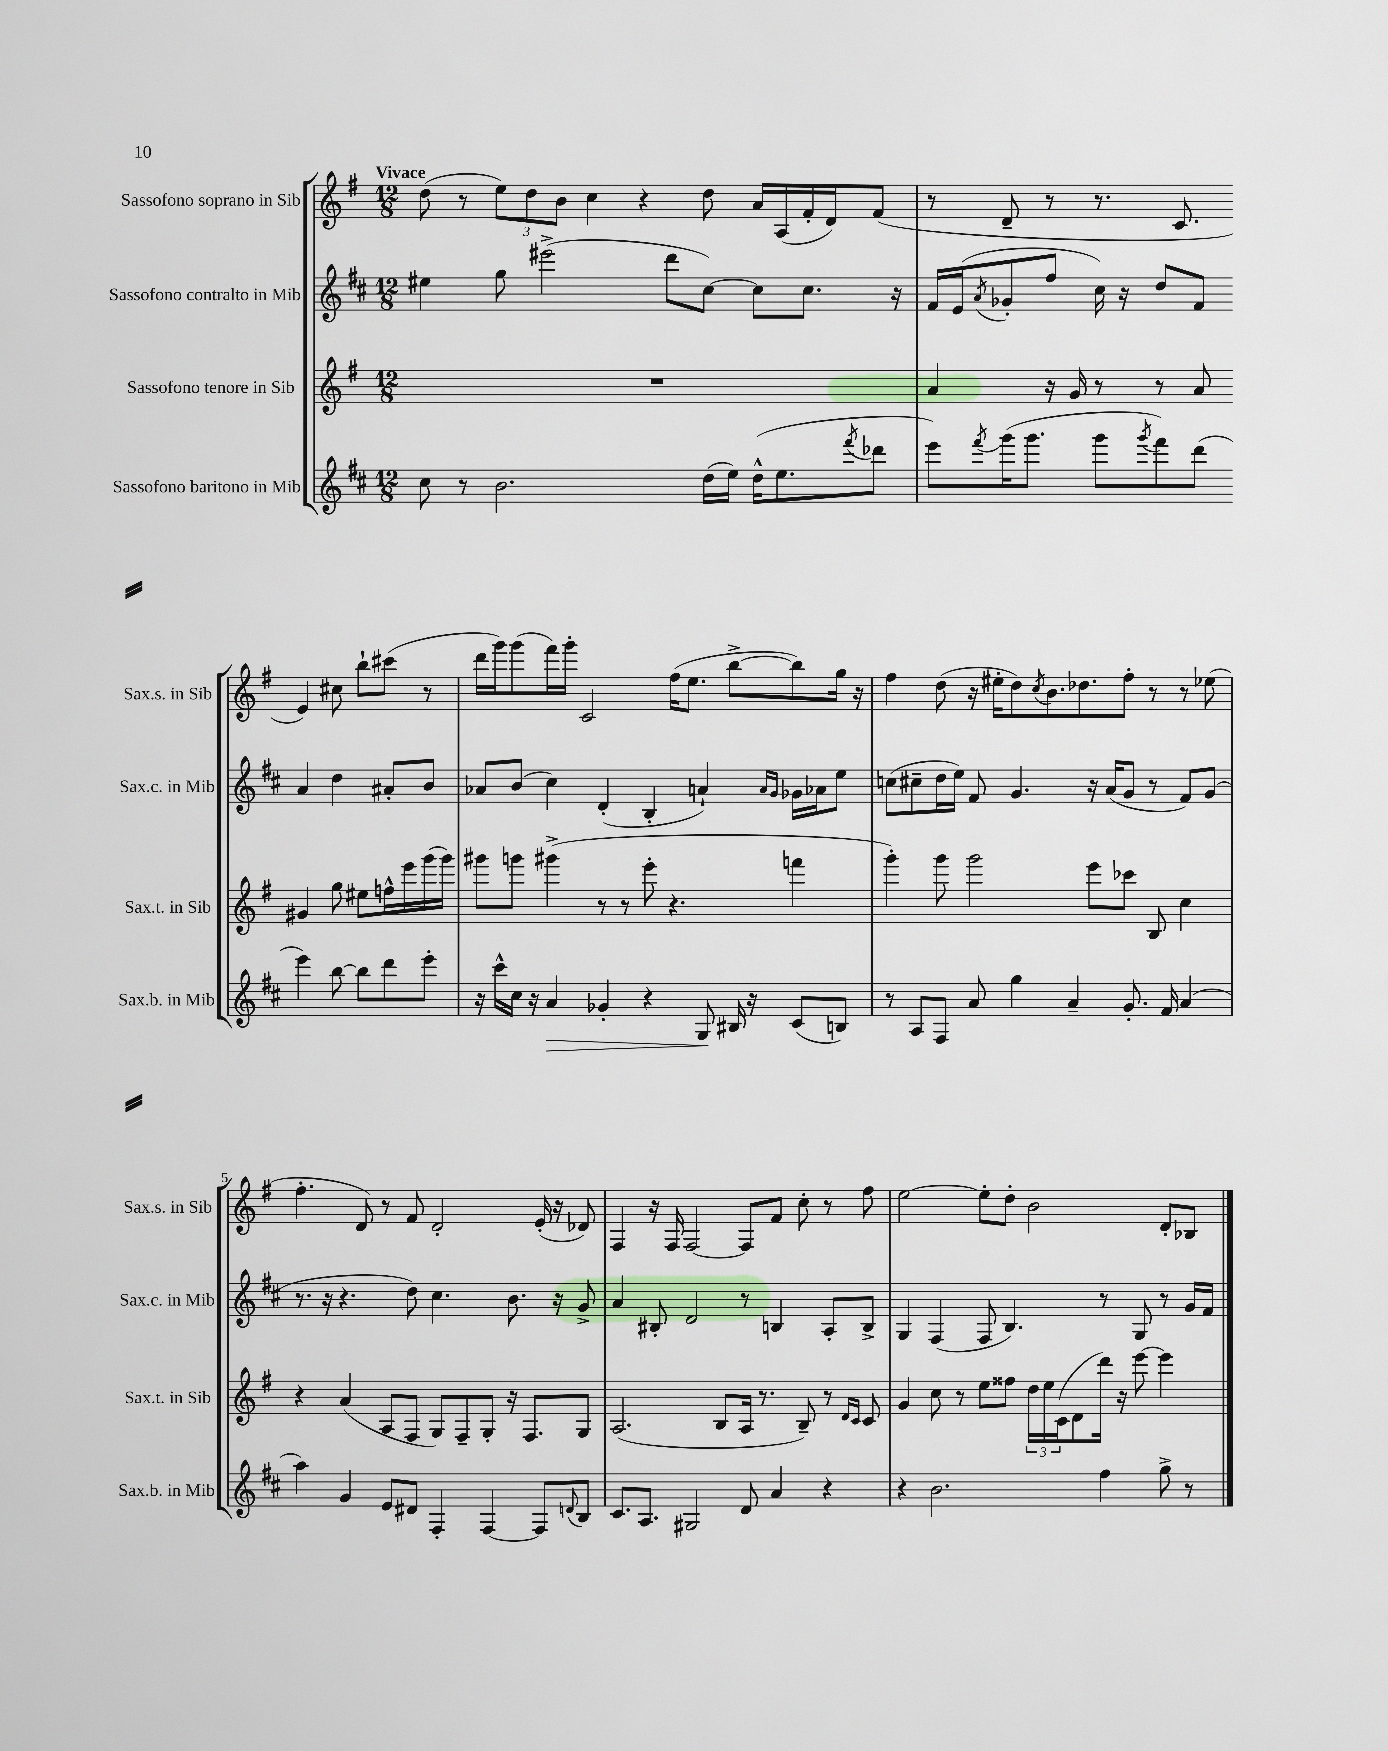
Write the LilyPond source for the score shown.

<<
\new StaffGroup <<
\new Staff = "s0" \with { instrumentName = "Sassofono soprano in Sib" shortInstrumentName = "Sax.s. in Sib" } {
    \clef treble \key g \major \numericTimeSignature \time 12/8 \tempo "Vivace"
    d''8( r8 \tuplet 3/2 { e''8) d''8 b'8 } c''4 r4 d''8 a'16 a16( fis'16-. d'16) fis'8( |
    r8 d'8-- r8 r8. c'8. e'4) cis''8 b''8-! cis'''8( r8 |
    d'''16 g'''16) g'''8( fis'''16) g'''16-. c'2 fis''16( e''8. b''8~-> b''8) g''16 r16 |
    fis''4 d''8( r16 eis''16-. d''8) \acciaccatura { c''8 } b'8. des''8. fis''8-. r8 r8 ees''8( |
    fis''4.-. d'8) r8 fis'8 d'2-. e'16-.( r16 des'8) |
    fis4 r16 fis16 fis2~ fis8 fis'8 c''8-. r8 fis''8 |
    e''2~ e''8-. d''8-. b'2 d'8-. bes8 \bar "|." |
}
\new Staff = "s1" \with { instrumentName = "Sassofono contralto in Mib" shortInstrumentName = "Sax.c. in Mib" } {
    \clef treble \key d \major \numericTimeSignature \time 12/8
    eis''4 g''8 eis'''2->( d'''8 cis''8~) cis''8 cis''8. r16 |
    fis'16 e'16( \acciaccatura { a'8 } ges'8-. fis''8 cis''16) r16 d''8 fis'8 a'4 d''4 ais'8-. b'8 |
    aes'8 b'8( cis''4) d'4-.( b4-. a'4-!) \grace { a'16 g'16 } ges'16 aes'16 e''8 |
    c''8( cis''8-- d''16 e''16) fis'8 g'4. r16 a'16( g'8 r8 fis'8) g'8( |
    r8. r16 r4. d''8) cis''4. b'8. r16 g'8-> |
    a'4 bis8-. d'2 r8 b4 a8-. b8-> |
    g4 fis4( fis8 b4.) r8 g8 r8 g'16 fis'16 \bar "|." |
}
\new Staff = "s2" \with { instrumentName = "Sassofono tenore in Sib" shortInstrumentName = "Sax.t. in Sib" } {
    \clef treble \key g \major \numericTimeSignature \time 12/8
    R1. |
    a'4 r16 g'16 r8 r8 a'8 gis'4 g''8 eis''8 f''16-^ e'''16 g'''16( g'''16) |
    gis'''8 g'''8 gis'''4->( r8 r8 e'''8-. r4. f'''4 |
    g'''4-.) g'''8 g'''2 e'''8 ces'''8 b8 c''4 |
    r4 a'4( a8 fis8 g8) fis8-- g8-. r16 fis8. g8 |
    a2.( b8 a16 r8. b8--) r8 \grace { d'16 c'16 } c'8 |
    g'4 c''8 r8 e''8 fisis''8 \tuplet 3/2 { d''16 e''16 c'16( } d'8 d'''16) r16 e'''8~ e'''4 \bar "|." |
}
\new Staff = "s3" \with { instrumentName = "Sassofono baritono in Mib" shortInstrumentName = "Sax.b. in Mib" } {
    \clef treble \key d \major \numericTimeSignature \time 12/8
    cis''8 r8 b'2. d''16( e''16) d''16-^( e''8. \acciaccatura { fis'''8 } des'''8 |
    e'''8) \acciaccatura { fis'''8 } g'''16( g'''8. g'''8 \acciaccatura { g'''8 } fis'''8) d'''8( e'''4) b''8~ b''8 d'''8 e'''8-. |
    r16 cis'''16-^ cis''16 r16 a'4\> ges'4-. r4 g8\! bis16 r16 cis'8( b8) |
    r8 a8 fis8 a'8 g''4 a'4-- g'8.-. fis'16 a'4( |
    a''4) g'4 e'8 dis'8 fis4-. fis4~ fis8 \appoggiatura { d'8 } b8 |
    cis'8. a8. gis2 d'8 a'4 r4 |
    r4 b'2. fis''4 g''8-> r8 \bar "|." |
}
>>
>>
